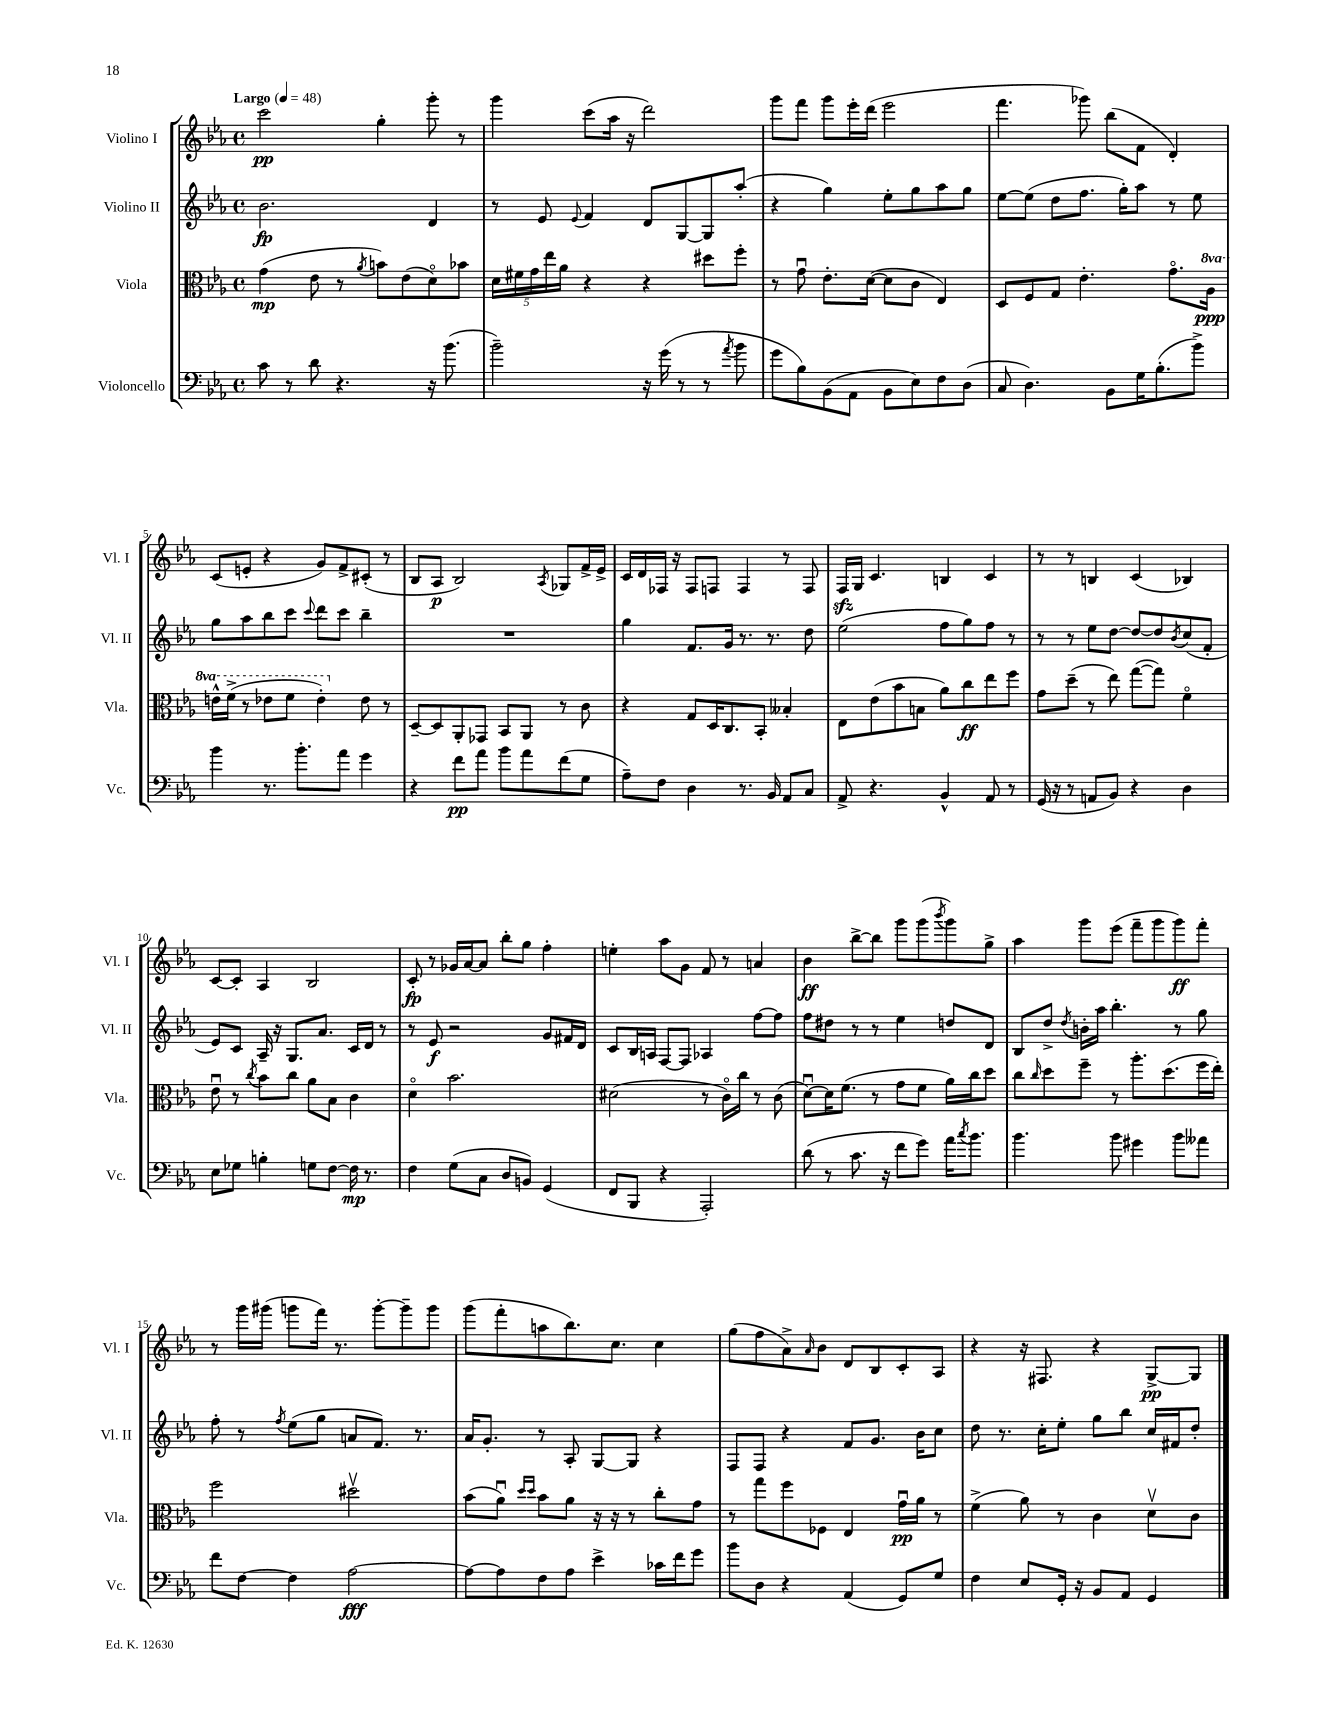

**kern	**kern	**kern	**kern
*staff4	*staff3	*staff2	*staff1
*clefF4	*clefC3	*clefG2	*clefG2
*k[b-e-a-]	*k[b-e-a-]	*k[b-e-a-]	*k[b-e-a-]
*M4/4	*M4/4	*M4/4	*M4/4
*met(c)	*met(c)	*met(c)	*met(c)
*MM48	*MM48	*MM48	*MM48
8c\	(4g\	2.b-\	2ccc\
8r	.	.	.
8d\	8e-\	.	.
4.r	8r	.	.
.	8qa-/	.	.
.	8b\L)	.	4gg'\
.	(8e-\	.	.
16r	8do\)	4d/	8ggg'\
(8.b-\	.	.	.
.	8b-\J	.	8r
=	=	=	=
2b-~\)	20d\LL	8r	4ggg\
.	20f#\	.	.
.	20g\	.	.
.	.	8e-/	.
.	20ee-\	.	.
.	20a-\JJ	.	.
.	.	8qqe-/	.
.	4r	4f/	(8ccc\L
.	.	.	16aa-\Jk
.	.	.	16r
16r	4r	8d/L	2ddd\)
(16g\	.	.	.
8r	.	[8G/	.
8r	8dd#\L	8G/]	.
8qa-/	.	.	.
8b-\	8ff'\J	(8aa-'/J	.
=	=	=	=
8g\L	8r	4r	8ggg\L
8B-\)	8gu\	.	8fff\J
(8BB-\	8.e-'\L	4gg\)	8ggg\L
8AA-\J	.	.	16eee-'\L
.	([16d\Jk	.	(16ddd\JJ
8BB-\L	8d\]L	8ee-'\L	2eee-\
8E-\)	8c\J	8gg\	.
8F\	4E-/)	8aa-\	.
(8D\J	.	8gg\J	.
=	=	=	=
8C/	8D/L	[8ee-\L	4.fff\
4.D\)	8F/	(8ee-\]J	.
.	8G/J	8dd\L	.
.	4.e-'\	8.ff\J	8ggg-\)
8BB-\L	.	.	(8bb-\L
.	.	16gg'\LK)	.
16G\K	.	8aa-\J	8f\J
(8.B-'\	.	.	.
.	8.go\L	8r	4d'/)
8b-^\J)	.	8ee-\	.
.	16a-\Jk	.	.
=	=	=	=
4b-\	16ee^^\LL	8gg\L	(8c/L
.	(16ff^\JJ	.	.
.	8r	8aa-\	8e'/J
8.r	8ee-\L	8bb-\	4r
.	8ff\J	8ccc\J	.
8.b-'\L	.	.	.
.	.	8qqccc/	.
.	4ee-'\)	8ddd\L	8g/L)
8a-\J	.	8ccc\J	8f^/
4g\	8e-\	4bb-~\	(8c#'/J
.	8r	.	8r
=	=	=	=
4r	[8D~/L	1r	8B-/L
.	8D/]	.	8A-/J
8f\L	8AA-'/	.	2B-/)
8a-\J	8GG-/J	.	.
8b-\L	8BB-/L	.	.
8a-\	8AA-/J	.	.
.	.	.	8qA-/
(8f\	8r	.	8G-/L
8G\J	8c\	.	16f^/L
.	.	.	16e-^/JJ
=	=	=	=
8A-~\L)	4r	4gg\	16c/LL
.	.	.	16d/
8F\J	.	.	16F-/JJ
.	.	.	16r
4D\	8G/L	8.f/L	8F-/L
.	16D/K	.	8F/J
.	8.C/	16g/Jk	.
8.r	.	8.r	4F/
.	8BB-'/J	.	.
16BB-/	.	8.r	.
8AA-/L	4B--'/	.	8r
8C/J	.	8dd\	8F/
=	=	=	=
8AA-^/	8E-\L	(2ee-\	16F/LL
.	.	.	16G/JJ
4.r	(8e-\	.	4.c/
.	8b-\	.	.
.	8B\J	.	.
4BB-^^/	8a-\L)	8ff\L	4B/
.	8cc\	8gg\)	.
8AA-/	8ee-\	8ff\J	4c/
8r	8ff\J	8r	.
=	=	=	=
(16GG/	8g\L	8r	8r
16r	.	.	.
8r	(8dd~\J	8r	8r
8AA/L	8r	8ee-\L	4B/
8BB-/J)	8ee-\)	[8dd\J	.
4r	([8gg\L	8dd/_L	(4c/
.	8gg\]J)	8dd/]	.
.	.	8qb-/	.
4D\	4fo\	(8cc/	4B-/)
.	.	8f'/J	.
=	=	=	=
8E-\L	8e-u\	8e-/L)	[8c/L
8G-\J	8r	8c/J	8c'/]J
.	8qcc/	.	.
4B'\	8b-\L	16A-~/	4A-/
.	.	16r	.
.	8cc\J	8.G/L	.
8G\L	8a-\L	.	2B-/
.	.	8.a-/J	.
[8F\J	8B-\J	.	.
16F\]	4c\	16c/LL	.
8.r	.	16d/JJ	.
.	.	8r	.
=	=	=	=
4F\	4do\	8r	8c'/
.	.	8e-/	8r
(8G\L	2.b-\	2r	16g-/LL
.	.	.	[16a-/J
8C\J	.	.	8a-/]J
8D/L	.	.	8bb-'\L
8BB/J)	.	.	8gg\J
(4GG/	.	8g/L	4ff'\
.	.	16f#/L	.
.	.	16d/JJ	.
=	=	=	=
8FF/L	(2d#\	8c/L	4ee'\
8BBB-/J	.	16B-/L	.
.	.	16A/JJ	.
4r	.	[8F/L	8aa-\L
.	.	8F/]J	8g\J
2AAA-'/)	8r	4A-/	8f/
.	16co\LL)	.	8r
.	16cc\JJ	.	.
.	8r	[8ff\L	4a/
.	(8c\	8ff\]J	.
=	=	=	=
(8d\	[8du\L)	8ff\L	4b-\
8r	16d\]K	8dd#\J	.
.	(8.f\J	.	.
8.c\	.	8r	[8bb-^\L
.	8r	8r	8bb-\]J
16r	.	.	.
8f\L	8g\L	4ee-\	8ggg\L
8g\J)	8f\J	.	(8ggg\
.	.	.	8qbbb-/
16a-\LK	16a-\LL)	8dd/L	8ggg\)
8qcc/	.	.	.
8.b-\J	16cc\J	.	.
.	8dd\J	8d/J	8gg^\J
=	=	=	=
4.b-\	8cc\L	8B-/L	4aa-\
.	16qqcc/	.	.
.	8dd\	8dd^/J	.
.	.	8qdd/	.
.	8ff~\J	16b'\LL	8ggg\L
.	.	16aa-\JJ	.
8b-\	8r	4.bb-'\	(8eee-\J
4g#\	8.aa-'\L	.	8fff~\L
.	.	.	8ggg\
.	(8.dd\	.	.
8b-\L	.	8r	8ggg\)
8a--\J	16ff\L	8gg\	8fff'\J
.	16ee-'\JJ)	.	.
=	=	=	=
8f\L	2ff\	8ff'\	8r
[8F\J	.	8r	16ggg\LL
.	.	.	(16ggg#\JJ
.	.	8qff/	.
4F\]	.	(8ee-\L	8ggg\L
.	.	8gg\J	16fff\Jk)
.	.	.	8.r
[2A-\	2dd#v\	8a/L	.
.	.	8.f/J)	[8ggg'\L
.	.	.	8ggg~\]
.	.	8.r	.
.	.	.	8ggg\J
=	=	=	=
8A-\_L	(8b-\L	16a-/LK	(8ggg\L
.	.	8.g'/J	.
8A-\]	8a-u\J)	.	8fff'\
.	16qqdd/LL	.	.
.	16qqdd/JJ	.	.
8F\	8b-\L	8r	8aa\
8A-\J	8a-\J	8A-'/	8.bb-\)
4e-^\	16r	[8G/L	.
.	16r	.	8.cc\J
.	8r	8G/]J	.
16c-\LL	8cc'\L	4r	4cc\
16f\J	.	.	.
8g\J	8g\J	.	.
=	=	=	=
8b-\L	8r	8F/L	(8gg\L
8D\J	8gg\L	8F/J	8ff\
4r	8ff\	4r	8a-^\)
.	.	.	16qqa-/
.	8F-\J	.	8b-\J
(4AA-/	4E-/	8f/L	8d/L
.	.	8.g/J	8B-/
8GG/L)	16gu\LL	.	8c'/
.	16a-\JJ	16b-\LK	.
8G/J	8r	8cc\J	8A-/J
=	=	=	=
4F\	(4f^\	8dd\	4r
.	.	8.r	.
8E-/L	8a-\)	.	16r
.	.	16cc'\LK	8.F#/
16GG'/Jk	8r	8ee-'\J	.
16r	.	.	.
8BB-/L	4c\	8gg\L	4r
8AA-/J	.	8bb-\J	.
4GG/	8dv\L	16cc/LL	[8G^/L
.	.	16f#/J	.
.	8c\J	8dd'/J	8G/]J
==	==	==	==
*-	*-	*-	*-
